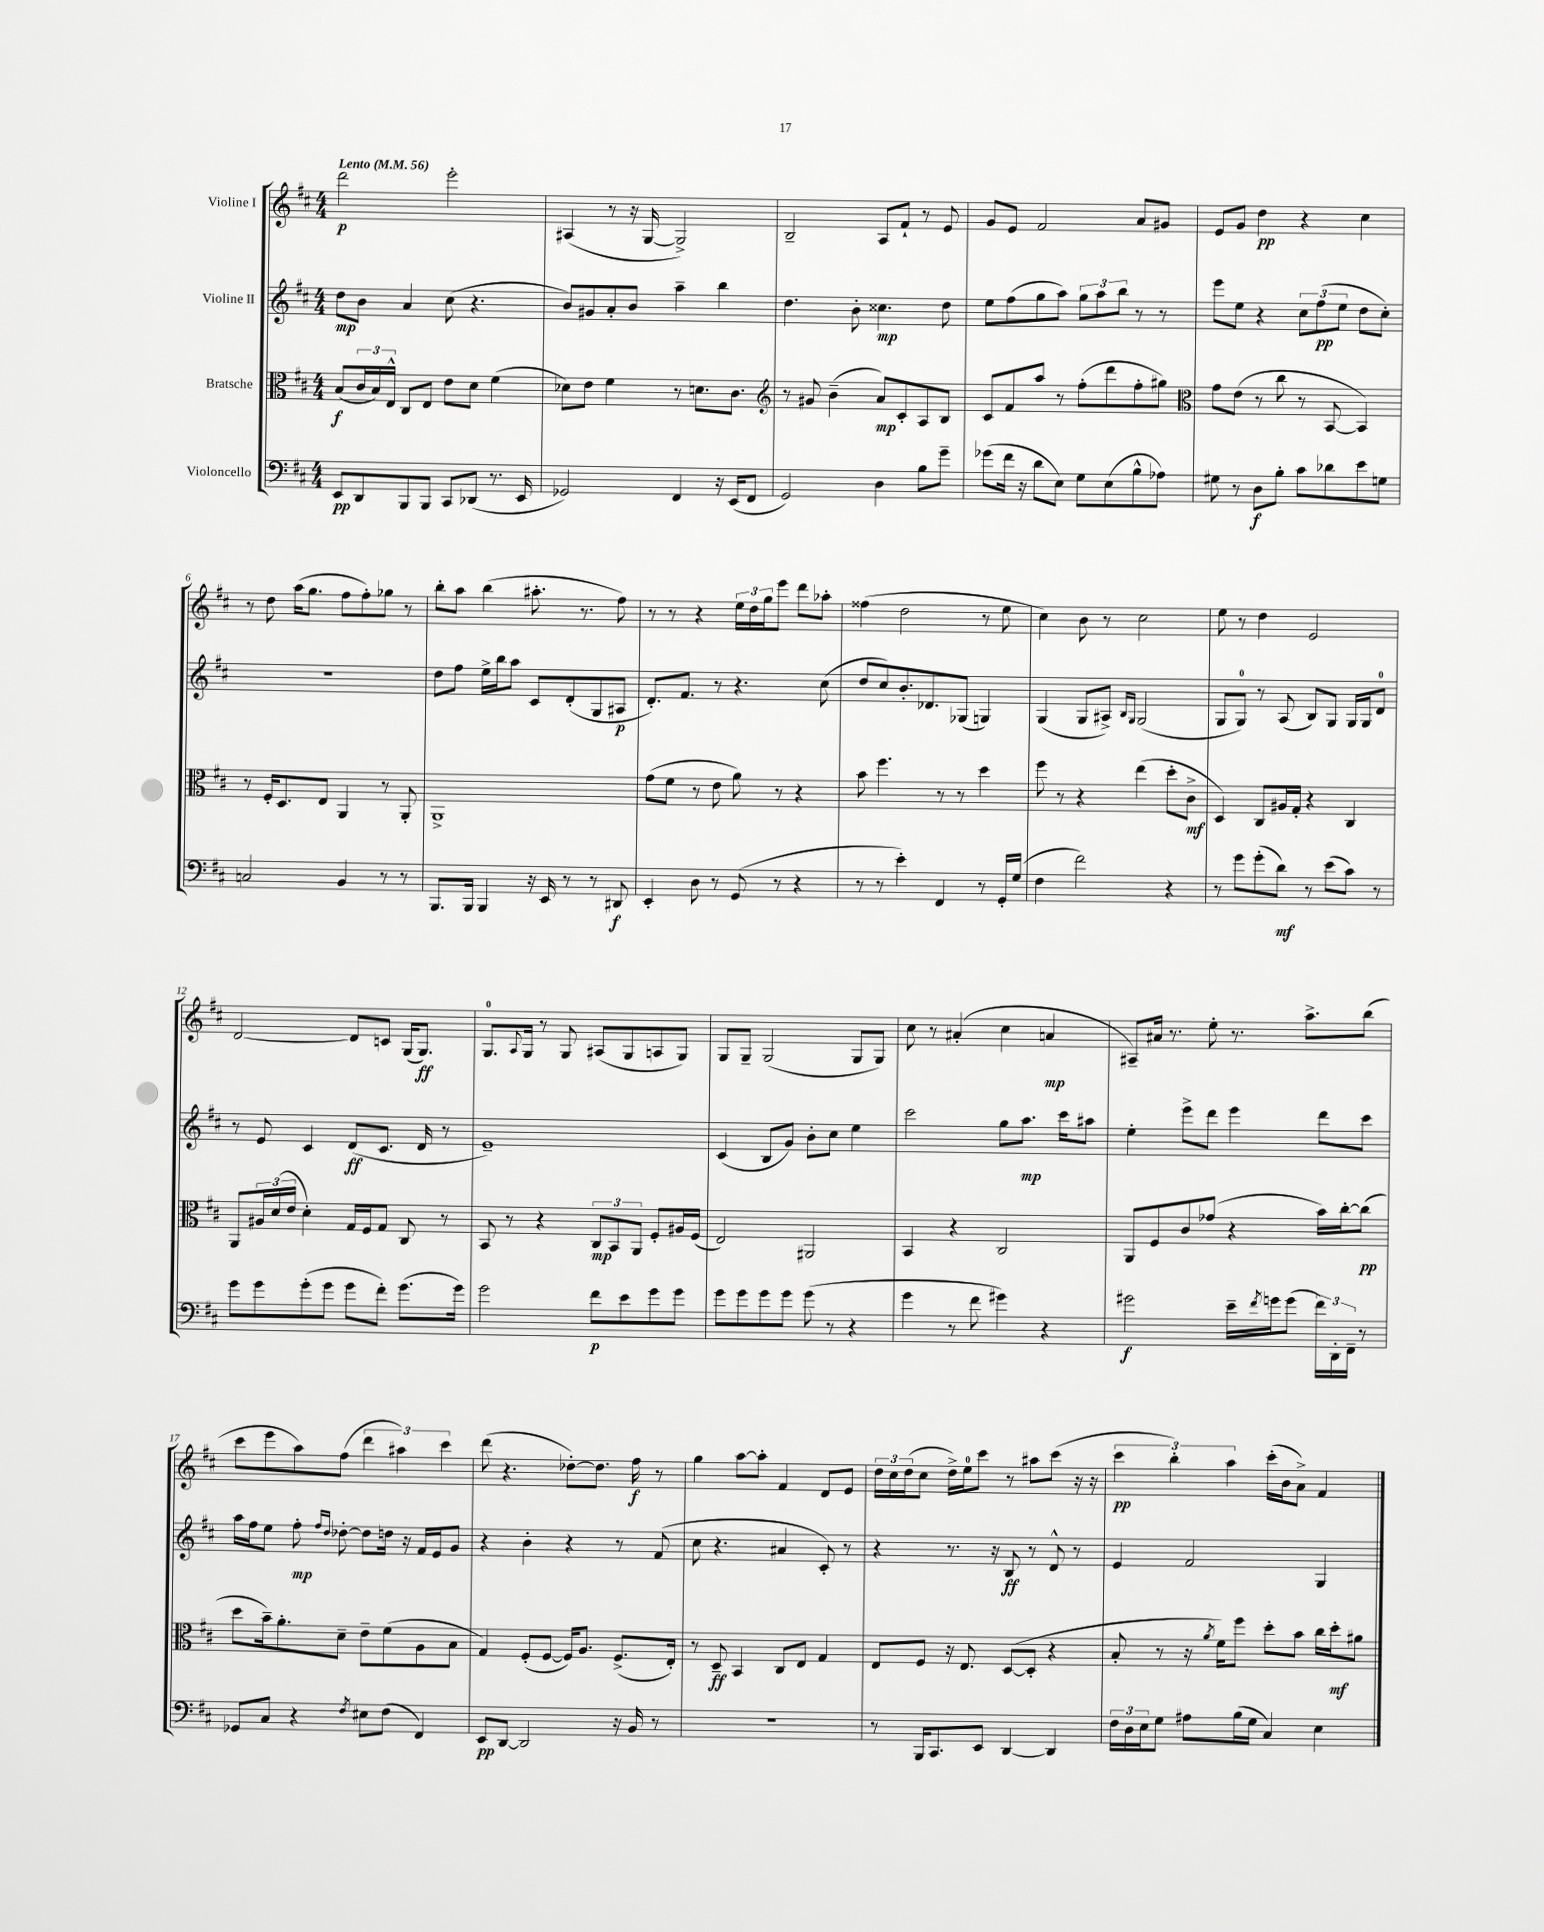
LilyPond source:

<<
\new StaffGroup <<
\new Staff = "s0" \with { instrumentName = "Violine I" } {
    \clef treble \key d \major \numericTimeSignature \time 4/4 \tempo "Lento" 4 = 56
    d'''2\p e'''2-. |
    ais4( r8 r16 g16~ g2->) |
    b2-- a8 fis'8-! r8 e'8 |
    g'8 e'8 fis'2 a'8 gis'8 |
    e'8 g'8 d''4\pp r4 cis''4 |
    r8 d''8 a''16( g''8. fis''8 fis''8-.) ges''8 r8 |
    b''8-. a''8 b''4( ais''8.-. r8. fis''8) |
    r8 r8 r4 \tuplet 3/2 { e''16 d''16 g''16 } e'''8 d'''8 aes''8-. |
    fisis''4( d''2 r8 e''8 |
    cis''4) b'8 r8 cis''2 |
    e''8 r8 d''4 e'2 |
    d'2~ d'8 c'8 g16( g8.\ff) |
    g8.-0 \appoggiatura { a8 } g16 r8 g8 ais8( g8 a8 g8) |
    g8 g8-- g2( g8 g8) |
    cis''8 r8 ais'4-.( cis''4 a'4\mp |
    ais8--) ais'16 r8. e''8-. r8. a''8.-> b''8( |
    cis'''8 e'''8 a''8) fis''8( \tuplet 3/2 { d'''4 ais''4) cis'''4 } |
    d'''8( r4. des''8~-.) des''8. fis''16\f r8 |
    g''4 a''8~ a''8-. fis'4 d'8 e'8 |
    \tuplet 3/2 { d''16 cis''16 d''16( } cis''8 d''16->) e''16-0 cis'''8 r8 ais''8 cis'''8( r16 r16 |
    \tuplet 3/2 { cis'''4\pp b''4-.) a''4 } cis'''16-.( b'16 a'8->) fis'4 \bar "|." |
}
\new Staff = "s1" \with { instrumentName = "Violine II" } {
    \clef treble \key d \major \numericTimeSignature \time 4/4
    d''8\mp b'8 a'4 cis''8( r4. |
    b'8) gis'8 a'8-. b'8 a''4-- b''4 |
    d''4. b'8-. cisis''4.\mp d''8 |
    e''8 fis''8( g''8 a''8) \tuplet 3/2 { g''8 a''8 b''8 } r8 r8 |
    e'''8 e''8 r4 \tuplet 3/2 { cis''8 fis''8\pp( e''8 } d''8 cis''8-.) |
    R1 |
    d''8 fis''8 e''16-> b''16 a''8 cis'8 d'8-.( g8 ais8\p |
    d'8.-.) fis'8. r8 r4. cis''8( |
    d''8 cis''8) b'8.-. des'8. ges8( g4) |
    g4( g8 ais8->) \grace { b16 g16 } g2( |
    g8 g8-0) r8 a8( b8) g8 g16 g16 d'8-0 |
    r8 e'8 cis'4 d'8\ff( cis'8. d'16 r8 |
    e'1--) |
    cis'4( b8 g'8) b'8-. cis''8 e''4 |
    cis'''2 g''8 a''8.\mp cis'''16 ais''8 |
    e''4-. e'''8-> d'''8 e'''4 d'''8 cis'''8 |
    a''16 fis''16 e''8 fis''8-.\mp \grace { fis''16 d''16 } des''8~-. des''8 d''16 r16 fis'16 e'16 g'8 |
    r4 b'4-. r4 r8 fis'8( |
    cis''8 r4. ais'4 cis'8-.) r8 |
    r4 r8. r16 b8\ff r8 d'8-^ r8 |
    e'4 fis'2 g4 \bar "|." |
}
\new Staff = "s2" \with { instrumentName = "Bratsche" } {
    \clef alto \key d \major \numericTimeSignature \time 4/4
    b8\f( \tuplet 3/2 { cis'16 b16) e16-^ } cis8 e8 e'8 d'8 fis'4( |
    des'8) e'8 fis'4 r8 d'8. cis'8. |
    \clef treble r8 gis'8 b'4--( a'8\mp) cis'8-. a8 b8 |
    cis'8 fis'8 a''8 r8 fis''8-.( d'''8 fis''8-. gis''8) |
    \clef alto g'8 e'8( r8 cis''8 r8 b,8~ b,4) |
    r8 fis16-. d8. e8 a,4 r8 a,8-. |
    a,1-> |
    g'8( fis'8 r8 e'8 a'8) r8 r4 |
    b'8 fis''4. r8 r8 d''4 |
    fis''8 r8 r4 e''4( d''8-. cis'8->\mf |
    d4) cis8 ais16 g16-. r4 cis4 |
    a,8 \tuplet 3/2 { ais16 d'16( e'16 } d'4-.) g16 fis16 g8 cis8 r8 |
    b,8 r8 r4 \tuplet 3/2 { cis8\mp b,8 a,8 } fis8-. ais16 fis16( |
    e2) ais,2 |
    b,4 r4 cis2 |
    a,8 fis8 cis'8 ges'8( r4 b'16) cis''16~-. cis''8\pp( |
    d''8 b'16--) a'8.-. d'8-- e'8-- fis'8( a8 b8 |
    g4) fis8-.( fis8~ fis16) a8. fis8.->( e16-.) |
    r8 d8--\ff b,4 cis8 e8 g4 |
    e8 fis8 r16 e8. d8~( d8-. r4 |
    b8-. r8 r16 \acciaccatura { a'8 } fis'16) fis''8 d''8-. b'8 cis''16 d''16-.\mf ais'8 \bar "|." |
}
\new Staff = "s3" \with { instrumentName = "Violoncello" } {
    \clef bass \key d \major \numericTimeSignature \time 4/4
    e,8\pp d,8 b,,8 b,,8 cis,8 des,8( r8. e,16 |
    ges,2) fis,4 r16 e,16( fis,8 |
    g,2) d4 b8 g'8-- |
    ges'8( fis'16 r16 d'8 e8) g8 e8( b8-^ aes8) |
    gis8 r8 d8\f b8-. cis'8 des'8 e'8 g8 |
    c2 b,4 r8 r8 |
    b,,8. b,,16 b,,4 r16 e,16 r8 r8 dis,8\f |
    e,4-. d8 r8 g,8( r8 r4 |
    r8 r8 e'4-.) fis,4 r8 g,16-. g16( |
    fis4 fis'2) r4 |
    r8 g'8 g'8-.( d'8\mf) r8 e'8( cis'8) r8 |
    g'8 g'8 g'8-.( g'8 g'8 fis'8-.) g'8.( g'16) |
    g'2 fis'8\p e'8 g'8 g'8 |
    g'8 g'8 g'8 g'8 g'8( r8 r4 |
    g'4 r8 fis'8 gis'4) r4 |
    gis'2\f e'16-- \acciaccatura { fis'8 } g'16 g'8( \tuplet 3/2 { fis'16) d,16-. fis,16-- } r8 |
    ges,8 cis8 r4 \acciaccatura { fis8 } eis8 fis8( fis,4) |
    e,8\pp d,8~ d,2 r16 b,16 r8 |
    R1 |
    r8 b,,16 cis,8. e,8 d,4~ d,4 |
    \tuplet 3/2 { fis16 d16 e16 } g8 ais8 b16( g16 cis4) e4 \bar "|." |
}
>>
>>
